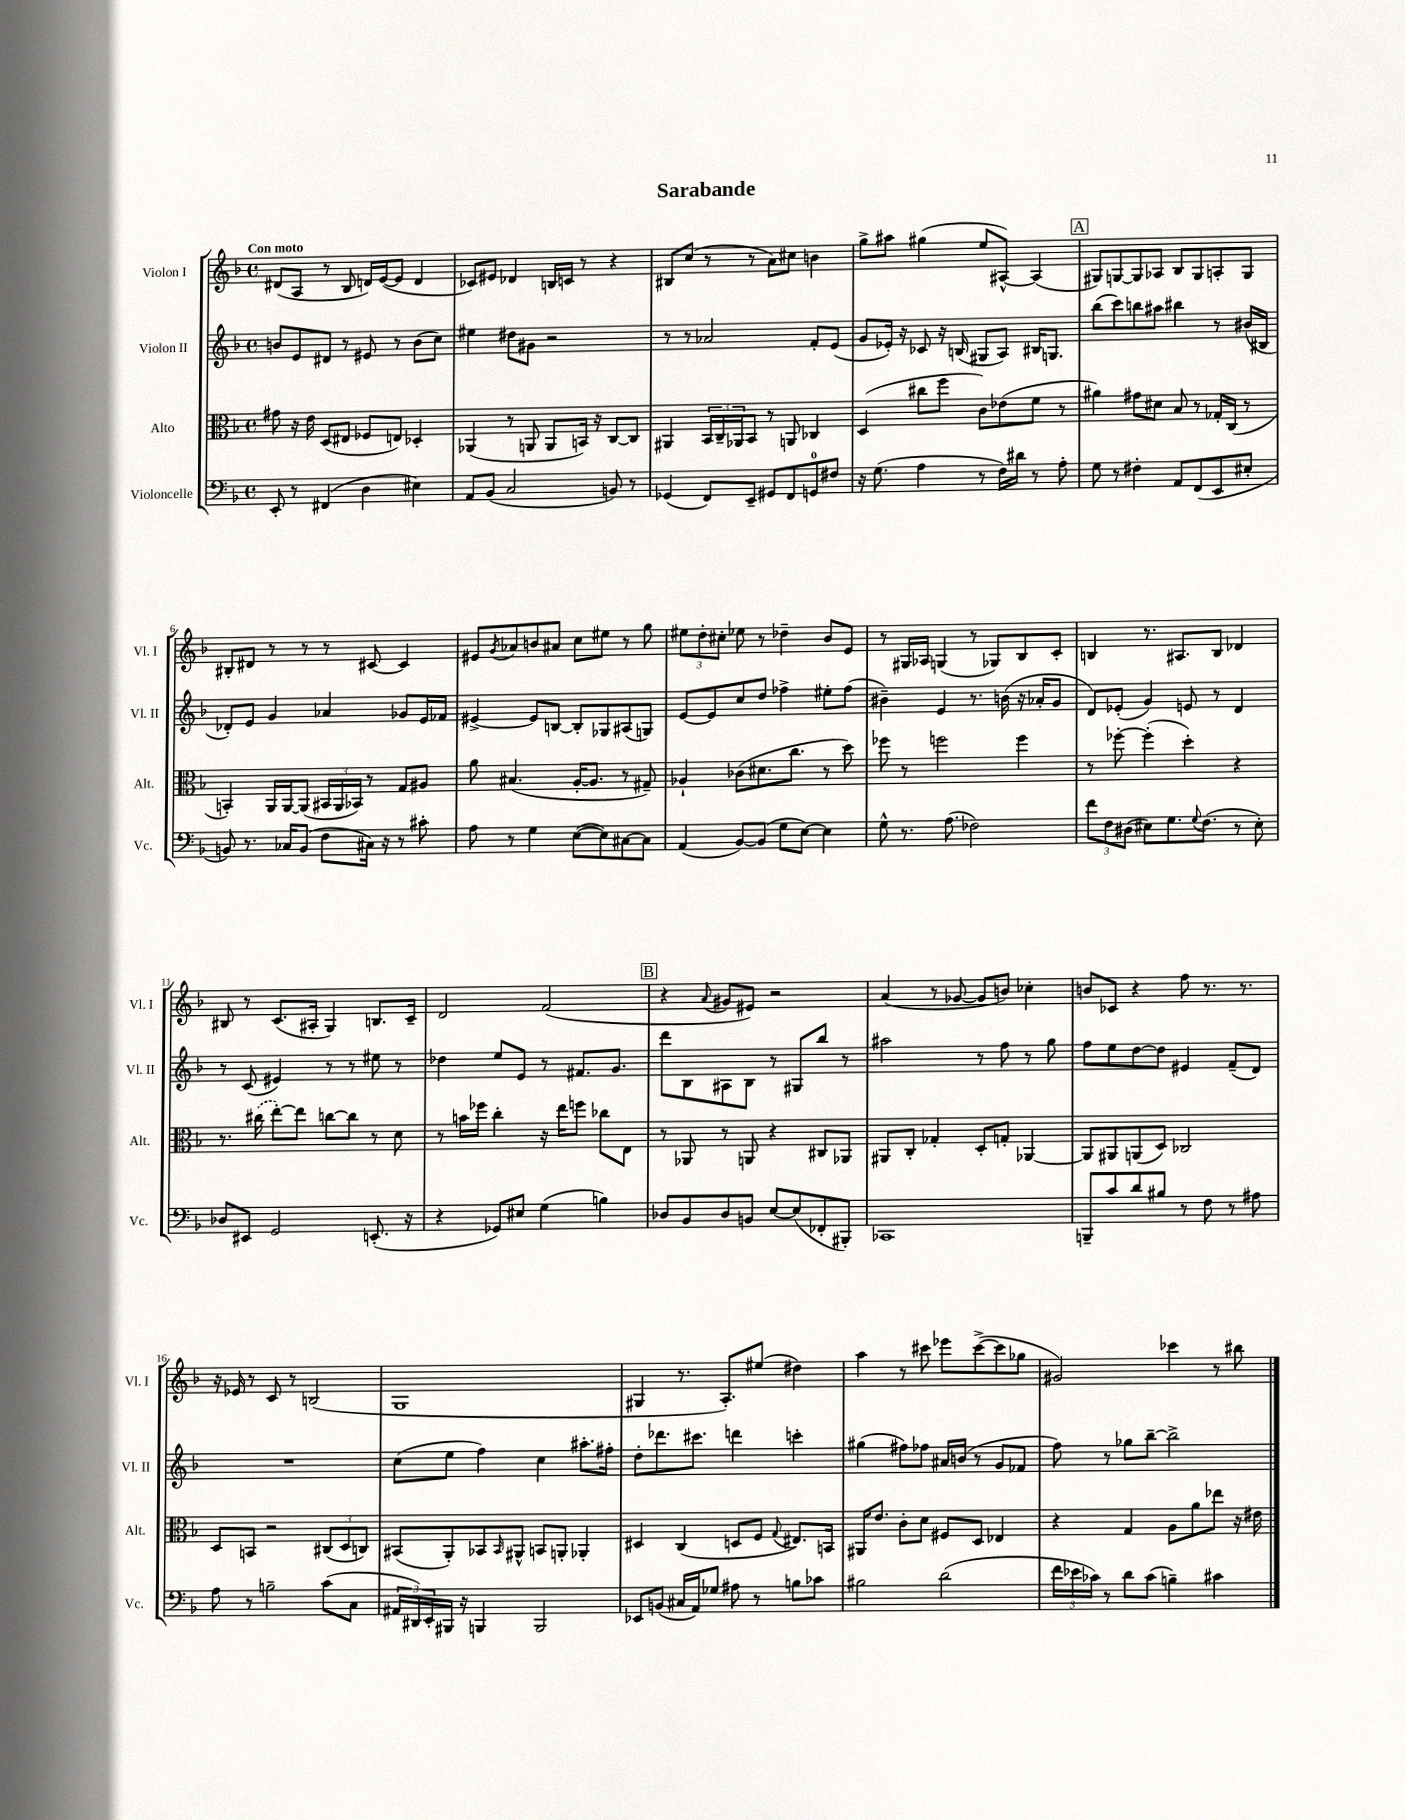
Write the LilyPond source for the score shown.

\header { title = "Sarabande" }
<<
\new StaffGroup <<
\new Staff = "s0" \with { instrumentName = "Violon I" shortInstrumentName = "Vl. I" } {
    \clef treble \key f \major \defaultTimeSignature \time 4/4 \tempo "Con moto"
    dis'8( a8 r8 bes8 d'16) e'16~( e'8 d'4 |
    ces'8) eis'8 des'4 b16 c'16 r8 r4 |
    bis8 c''8( r8 r8 a'8) cis''8 b'4 |
    g''8-> ais''8 gis''4( e''8 ais8~-^) ais4( |
    \mark \markup { \box "A" } gis8) g8~ g8 aes8 bes8 g8 a8-. g8 |
    bis8-. dis'8 r8 r8 r8 cis'8~ cis'4 |
    eis'8 \acciaccatura { g'8 } aes'8 b'8 ais'8 c''8 eis''8 r8 g''8 |
    \tuplet 3/2 { eis''8 d''8-. cis''8-. } ees''8 r8 des''4-- bes'8 e'8 |
    r8 gis16 aes16 g4( r8 ges8) bes8 c'8-. |
    b4 r8. ais8. b8 des'4 |
    bis8 r8 c'8.( ais16-. g4) b8. c'16-- |
    d'2 f'2( |
    \mark \markup { \box "B" } r4 \appoggiatura { a'8 } gis'8 eis'8) r2 |
    a'4( r8 ges'8~ ges'8 b'8) ces''4-. |
    b'8 ces'8 r4 f''8 r8. r8. |
    r16 ees'16 r8 c'8 r8 b2( |
    g1 |
    gis4 r8. a8.-.) eis''8( dis''4) |
    a''4 r8 cis'''8 ees'''8 cis'''8~->( cis'''8 ges''8 |
    gis'2) ces'''4 r8 bis''8 \bar "|." |
}
\new Staff = "s1" \with { instrumentName = "Violon II" shortInstrumentName = "Vl. II" } {
    \clef treble \key f \major \defaultTimeSignature \time 4/4
    b'8 e'8 dis'8 r8 eis'8 r8 b'8( c''8) |
    eis''4 dis''8 gis'8 r2 |
    r8 r8 aes'2 f'8-. e'8( |
    g'8 ees'16-.) r16 ces'8 r16 b16( gis8 a8) bis16 g8. |
    \mark \markup { \box "A" } bes''8( c'''8) b''8 ais''8 bis''4 r8 bis'16( bis16 |
    des'8-.) e'8 g'4 aes'4 ges'8 e'16 fes'16 |
    eis'4~-> eis'8 b8~ b8-. ges8 ais8( g8) |
    e'8~ e'8 c''8 d''8 fes''4-> eis''8-. fes''8( |
    bis'4--) e'4 r8. b'16( r16 aes'16-. g'8 |
    d'8) ees'8-.( g'4) e'8 r8 d'4 |
    r8 c'8( eis'4) r8 r8 eis''8 r8 |
    des''4 e''8 e'8 r8 fis'8. g'8. |
    \mark \markup { \box "B" } d'''8 bes8 ais8 bes8 r8 gis8 bes''8 r8 |
    ais''2 r8 f''8 r8 g''8 |
    f''8 e''8 d''8~ d''8 eis'4 f'8--( d'8) |
    R1 |
    c''8( e''8 f''4) c''4 ais''8.-. fis''16-. |
    d''8-. des'''8. cis'''8. d'''4 c'''4-. |
    gis''4( fis''8) fes''8 ais'16 b'16( r8 g'8 fes'8 |
    f''8) r8 ges''8 bes''8~-- bes''2-> \bar "|." |
}
\new Staff = "s2" \with { instrumentName = "Alto" shortInstrumentName = "Alt." } {
    \clef alto \key f \major \defaultTimeSignature \time 4/4
    gis'8 r16 e'16 d8( eis8 fes8 e8) des4-. |
    aes,4( r8 a,8 a,8 b,16) r16 c8~ c8 |
    ais,4 \tuplet 3/2 { bes,16 c16-- aes,16 } bes,8 r8 a,8 ces4 |
    d4( cis''8 f''8 c'8) ees'8( f'8 r8 |
    \mark \markup { \box "A" } ais'4) gis'8 dis'8 bes8 r8 ges16-. c16( r8 |
    b,4-.) a,16 a,16~ a,8( \tuplet 3/2 { bis,16 a,16 bes,16) } r8 g8 ais8 |
    a'8 bis4.( a16~-. a8. r8 gis8--) |
    aes4-! ces'8( dis'8. c''8. r8 d''8) |
    fes''8 r8 f''2 f''4 |
    r8 fes''8~-. fes''4-.( d''4-.) r4 |
    r8. \once \slurDashed cis''16( e''8~-.) e''8 c''8~ c''8 r8 d'8 |
    r8 b'16 fes''16 c''4-. r16 e''16 f''8 ces''8 e8 |
    \mark \markup { \box "B" } r8 aes,8 r8 a,8 r4 cis8 aes,8 |
    ais,8 c8-. ges4-. d8-. g8-. aes,4~ |
    aes,8 ais,8 a,8( d8) ces2 |
    d8 b,8 r2 \tuplet 3/2 { cis8( d8 c8) } |
    bis,8( a,8-.) bes,8 \grace { bes,16 } ais,8-^ b,8 a,8-. aes,4-. |
    dis4 c4( d8 f8 \appoggiatura { g8 } eis8.) b,16 |
    ais,16 e'8. c'8-. d'8 fis8 d8 ees4 |
    r4 g4 a8 a'8 ees''8 r16 eis'16 \bar "|." |
}
\new Staff = "s3" \with { instrumentName = "Violoncelle" shortInstrumentName = "Vc." } {
    \clef bass \key f \major \defaultTimeSignature \time 4/4
    e,8-. r8 fis,4( d4 eis4) |
    a,8 bes,8( c2 b,8) r8 |
    ges,4( f,8) e,8-- gis,8 f,8 g,8-0 fis8 |
    r16 g8.( a4 r8 f16) dis'16 r8 a8-. |
    \mark \markup { \box "A" } g8 r8 fis4-. a,8 f,8( e,8 eis8-. |
    b,8) r8. ces16 b,8( f8 cis16) r16 r8 cis'8-. |
    a8 r8 g4 e8~( e8) cis8~ cis8 |
    a,4( bes,8~) bes,8( g8 e8~) e4 |
    g8-^ r8. a8.( fes2) |
    \tuplet 3/2 { f'8 f8 dis8( } eis8) g8. \appoggiatura { g8 } f8.( r8 eis8-.) |
    des8 eis,8 g,2 e,8.-.( r16 |
    r4 ges,8) eis8 g4( b4) |
    \mark \markup { \box "B" } des8 bes,8 des8 b,8 e8~ e8( fes,8-. bis,,8-.) |
    ces,1 |
    b,,8-- c'8 d'8 bis8 r8 f8 r8 ais8 |
    a8 r8 b2-- c'8( c8 |
    \tuplet 3/2 { ais,16 dis,16) e,16-. } bis,,16 r16 b,,4 b,,2 |
    ees,8 b,8( cis16 a,16) ges8 ais8 r8 b8 ces'8 |
    bis2 d'2( |
    \tuplet 3/2 { f'16 ees'16 ces'16) } r8 d'8 ces'8( b4--) cis'4 \bar "|." |
}
>>
>>
